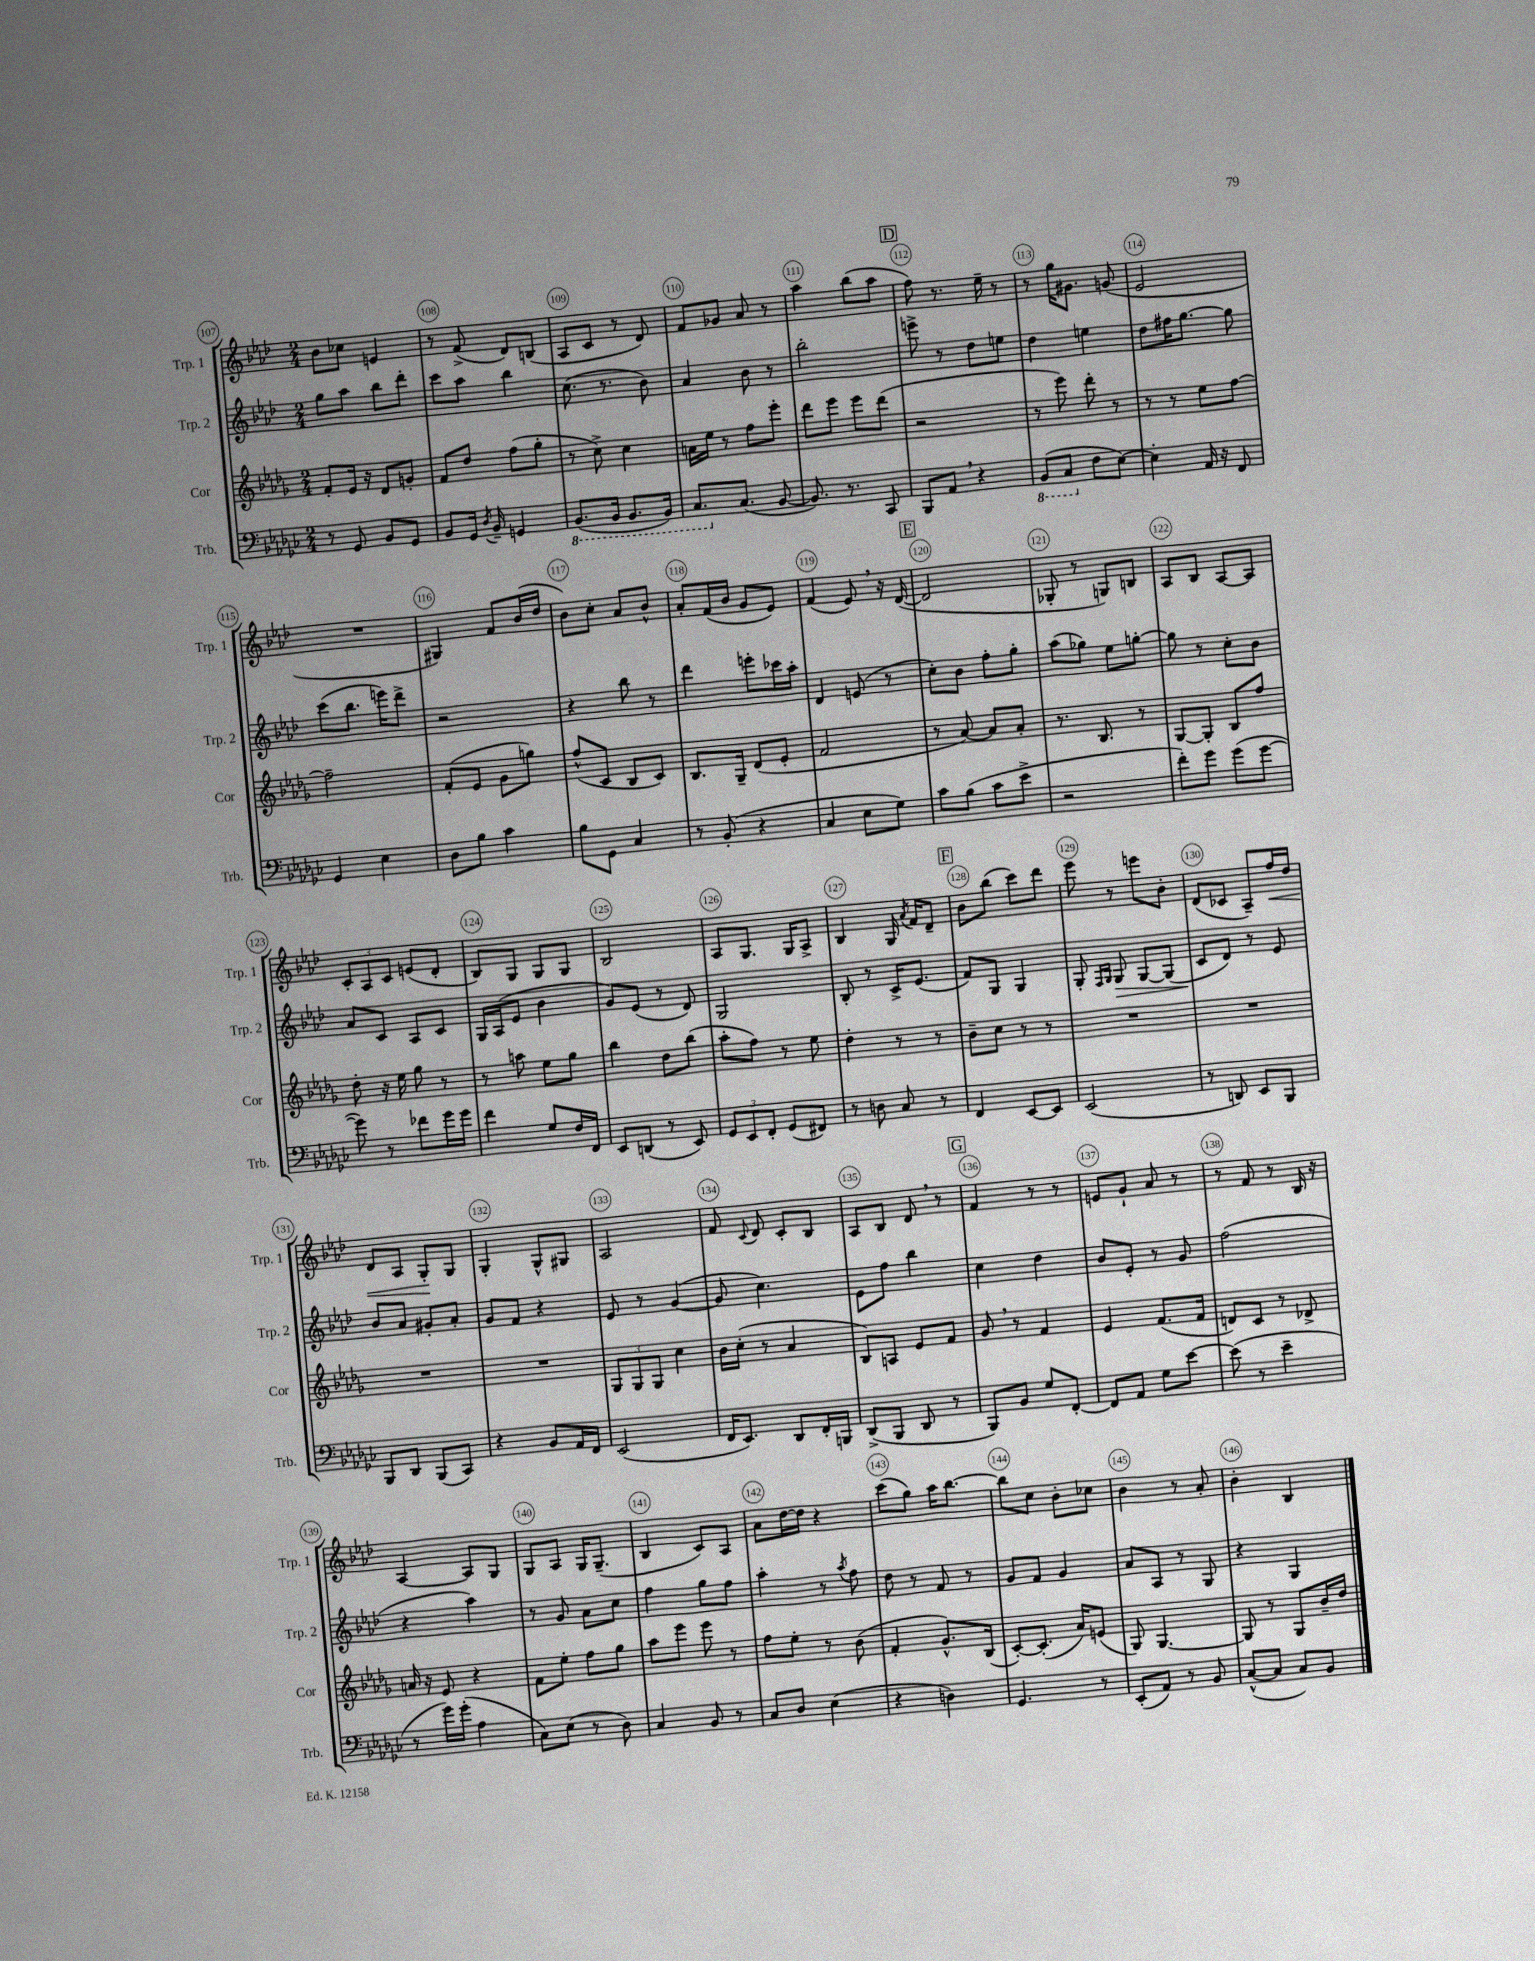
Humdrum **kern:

**kern	**kern	**kern	**kern
*staff4	*staff3	*staff2	*staff1
*clefF4	*clefG2	*clefG2	*clefG2
*k[b-e-a-d-g-c-]	*k[b-e-a-d-g-]	*k[b-e-a-d-]	*k[b-e-a-d-]
*M2/4	*M2/4	*M2/4	*M2/4
8r	8f'	8gg	8b-
8GG-	16e-	8aa-	8cc-
.	16r	.	.
8BB-	8d-	8bb-	4e
8GG-	8g'	8ddd-'	.
=	=	=	=
8BB-	8f	8ccc	8r
16GG-	8dd-	8aa-	(8f^
8qD-	.	.	.
16BB-~	.	.	.
4GG	(8ff	4bb-	8d-)
.	8gg-'	.	(8B
=	=	=	=
(8.BBB-	8r	(8.cc	8A-
.	8cc^)	.	8c
16BBB-	.	8.r	.
8.BBB-	4cc	.	8r
.	.	8b-)	8d-)
16BBB-)	.	.	.
=	=	=	=
8.CC-	16a	4a-	8f
.	16ee-	.	.
.	8r	.	8g-
(8.C-	.	.	.
.	8ff	8b-	8a-
[8BB-	8eee-'	8r	8r
=	=	=	=
8.BB-])	8ddd-	2bb-'	4aa-
.	8eee-	.	.
8.r	.	.	.
.	8eee-	.	(8bb-
8CC-	(8ddd-	.	8aa-
=	=	=	=
8BBB-	2r	8eee^	8ff)
8AA-	.	8r	8.r
4r	.	8dd-	.
.	.	.	16ee-~
.	.	8ee	8r
=	=	=	=
(8BBB-	8r	4dd-	8r
8CC-	8eee-)	.	16gg
.	.	.	8.g#
8F	8ddd-'	4ee	.
[8E-)	8r	.	(8g
=	=	=	=
4E-']	8r	8dd-	2e-
.	8r	16ff#	.
.	.	[8.gg	.
16AA-	8ee-	.	.
16r	.	.	.
8FF	[8ff	8gg]	.
=	=	=	=
4GG-	2ff~]	(8ccc	2r
.	.	8.bb-	.
4E-	.	.	.
.	.	16eee)	.
.	.	8ddd-^	.
=	=	=	=
8D-	(8f'	2r	4G#)
8B-	8e-	.	.
4c-	8g-	.	8f
.	8gg)	.	(16b-
.	.	.	16dd-
=	=	=	=
8B-	(8ff^^	4r	8b-)
8GG-	8c	.	8cc'
4C-	8B-	8bb-	8a-
.	8c)	8r	8b-^^
=	=	=	=
8r	8.B-	4ddd-	8a-'
(8BB-'	.	.	(16f
.	16G-~	.	16b-
4r	(8d-	8eee'	8g
.	8e-'	16ccc-	8e-)
.	.	16aa-'	.
=	=	=	=
4C-	2f	4d-	(4f
8E-	.	(8e	8e-)
8G-)	.	8r	16r
.	.	.	([16d-
=	=	=	=
8c-	8r	8cc')	2d-]
(8B-	[8a-)	8b-	.
8c-	8a-]	8ff'	.
8e-^	8a-'	8gg'	.
=	=	=	=
2r	8.r	(8aa-	8G-'
.	.	8gg-)	8r
.	8.B-	.	.
.	.	8ee-	8G)
.	8r	[8gg'	8B
=	=	=	=
8f')	[8G-	8gg]	8A-
8g-	8G-']	8r	8B-
(8g-	8B-	8cc'	[8A-
[8g-	8ff	8b-	8A-]
=	=	=	=
8g-])	8dd-'	8a-	12c'
.	.	.	12A-
8r	16r	8c	.
.	.	.	12c
.	16ee-	.	.
8f-	8gg-	8A-	(8e
16g-	8r	8c	8d-'
16g-	.	.	.
=	=	=	=
4f	8r	16G	8B-)
.	.	(16A-	.
.	8aa	8e-	8G
8G-	8ee-	4b-	8G
16F	8gg-	.	8G
16FF	.	.	.
=	=	=	=
8EE-	4bb-	8g)	2B-
(8DD	.	(8e-	.
8r	8dd-	8r	.
8EE-)	(8bb-	8d-)	.
=	=	=	=
12GG-	8aa-'	2G	8A-
12EE-	.	.	.
.	8ff)	.	8.G
12FF'	.	.	.
(8GG-	8r	.	.
.	.	.	16G
8FF#)	8ee-	.	8A-^
=	=	=	=
8r	4dd-'	8B-'	4B-
8D	.	8r	.
8C-	8r	16c^	16G
.	.	.	8qa-
.	.	(8.e-	16f
8r	8r	.	8d-~
=	=	=	=
4FF	8b-~	8f)	8b-
.	8cc	8G	(8bb-
[8EE-	8r	4G	8ccc)
8EE-]	8r	.	8ddd-
=	=	=	=
(2EE-	2r	8G'	8eee-
.	.	16qqF	.
.	.	16qqG	.
.	.	8G	8r
.	.	[8G	8eee
.	.	(8G]	8b-'
=	=	=	=
8r	2r	8c	(8d-
8DD)	.	8d-)	8c-
8EE-	.	8r	8A-~)
8BBB-	.	8e-	16ff
.	.	.	16dd-
=	=	=	=
8BBB-	2r	8b-	8d-
8DD-	.	8a-	8A-
(8BBB-	.	8g#'	8G'
8CC-)	.	8a-'	8G
=	=	=	=
4r	2r	8g	4G'
.	.	8f	.
8BB-	.	4r	8G^^
16AA-	.	.	8G#
16FF	.	.	.
=	=	=	=
(2EE-	12G-	8e-	2A-
.	12G-	.	.
.	.	8r	.
.	12G-	.	.
.	4cc	([4g	.
=	=	=	=
16FF	16b-	8g]	8f
8.EE-)	(16cc'	.	.
.	.	.	8qqc
.	8r	4.cc)	8d-
8DD-	4a-	.	8c'
16FF'	.	.	8B-
16BBB	.	.	.
=	=	=	=
(8DD-^	8B-)	8e-	8A-
8BBB-	8A	8ff	8B-
8DD-	8e-	4bb-	8d-
8r	8f	.	8r
=	=	=	=
8BBB-)	8g-	4cc	4f
8BB-	8r	.	.
8G-	4f	4dd-	8r
[8FF'	.	.	8r
=	=	=	=
8FF]	4e-	8b-	8e
8AA-	.	8e-'	8g`
8G-	(8.f	8r	8a-
[8e-	.	8g	8r
.	16f	.	.
=	=	=	=
(8e-]	8d)	(2ff	8r
8r	8c	.	8f
4e-~	8r	.	8r
.	8d-^	.	16B-
.	.	.	16r
=	=	=	=
8r	16a	4r	[4A-
.	16r	.	.
16g-)	8e-	.	.
(16g-'	.	.	.
4A-	4r	4aa-)	8A-]
.	.	.	8G
=	=	=	=
8C-)	8f	8r	8G
(8E-	8ee-'	8g	8A-
8r	8ff	8a-	16G
.	.	.	(8.G~
8D-)	8gg-	8cc	.
=	=	=	=
4C-	8aa-	4ff	4B-
.	8eee-	.	.
8BB-	8eee-	8gg	8c)
8r	8r	8ff	8A-
=	=	=	=
8C-	8ff	4aa-'	8a-
8D-	8ee-'	.	[16dd-
.	.	.	16dd-]
(4E-	8r	8r	4r
.	.	8qaa-	.
.	(8b-	8ff	.
=	=	=	=
4r	4f'	8dd-	(8ccc
.	.	8r	8gg)
4D)	8.g-^^)	8f	16aa-
.	.	.	[8.bb-
.	.	8r	.
.	(16B-	.	.
=	=	=	=
4.GG-	[8c')	8g	8bb-]
.	(8.c']	8f	8cc
.	.	4g	8b-'
.	16a-)	.	.
8r	(8e	.	8cc-
=	=	=	=
(8EE-'	8G-)	8a-	4b-
8AA-)	[4.G-	8A-	.
8r	.	8r	8r
8BB-	.	8G	8a-'
=	=	=	=
([8C-^^	8G-]	4r	4b-'
8C-]	8r	.	.
8C-)	8G-	4G	4B-
8BB-	16b-~	.	.
.	16dd-	.	.
==	==	==	==
*-	*-	*-	*-
